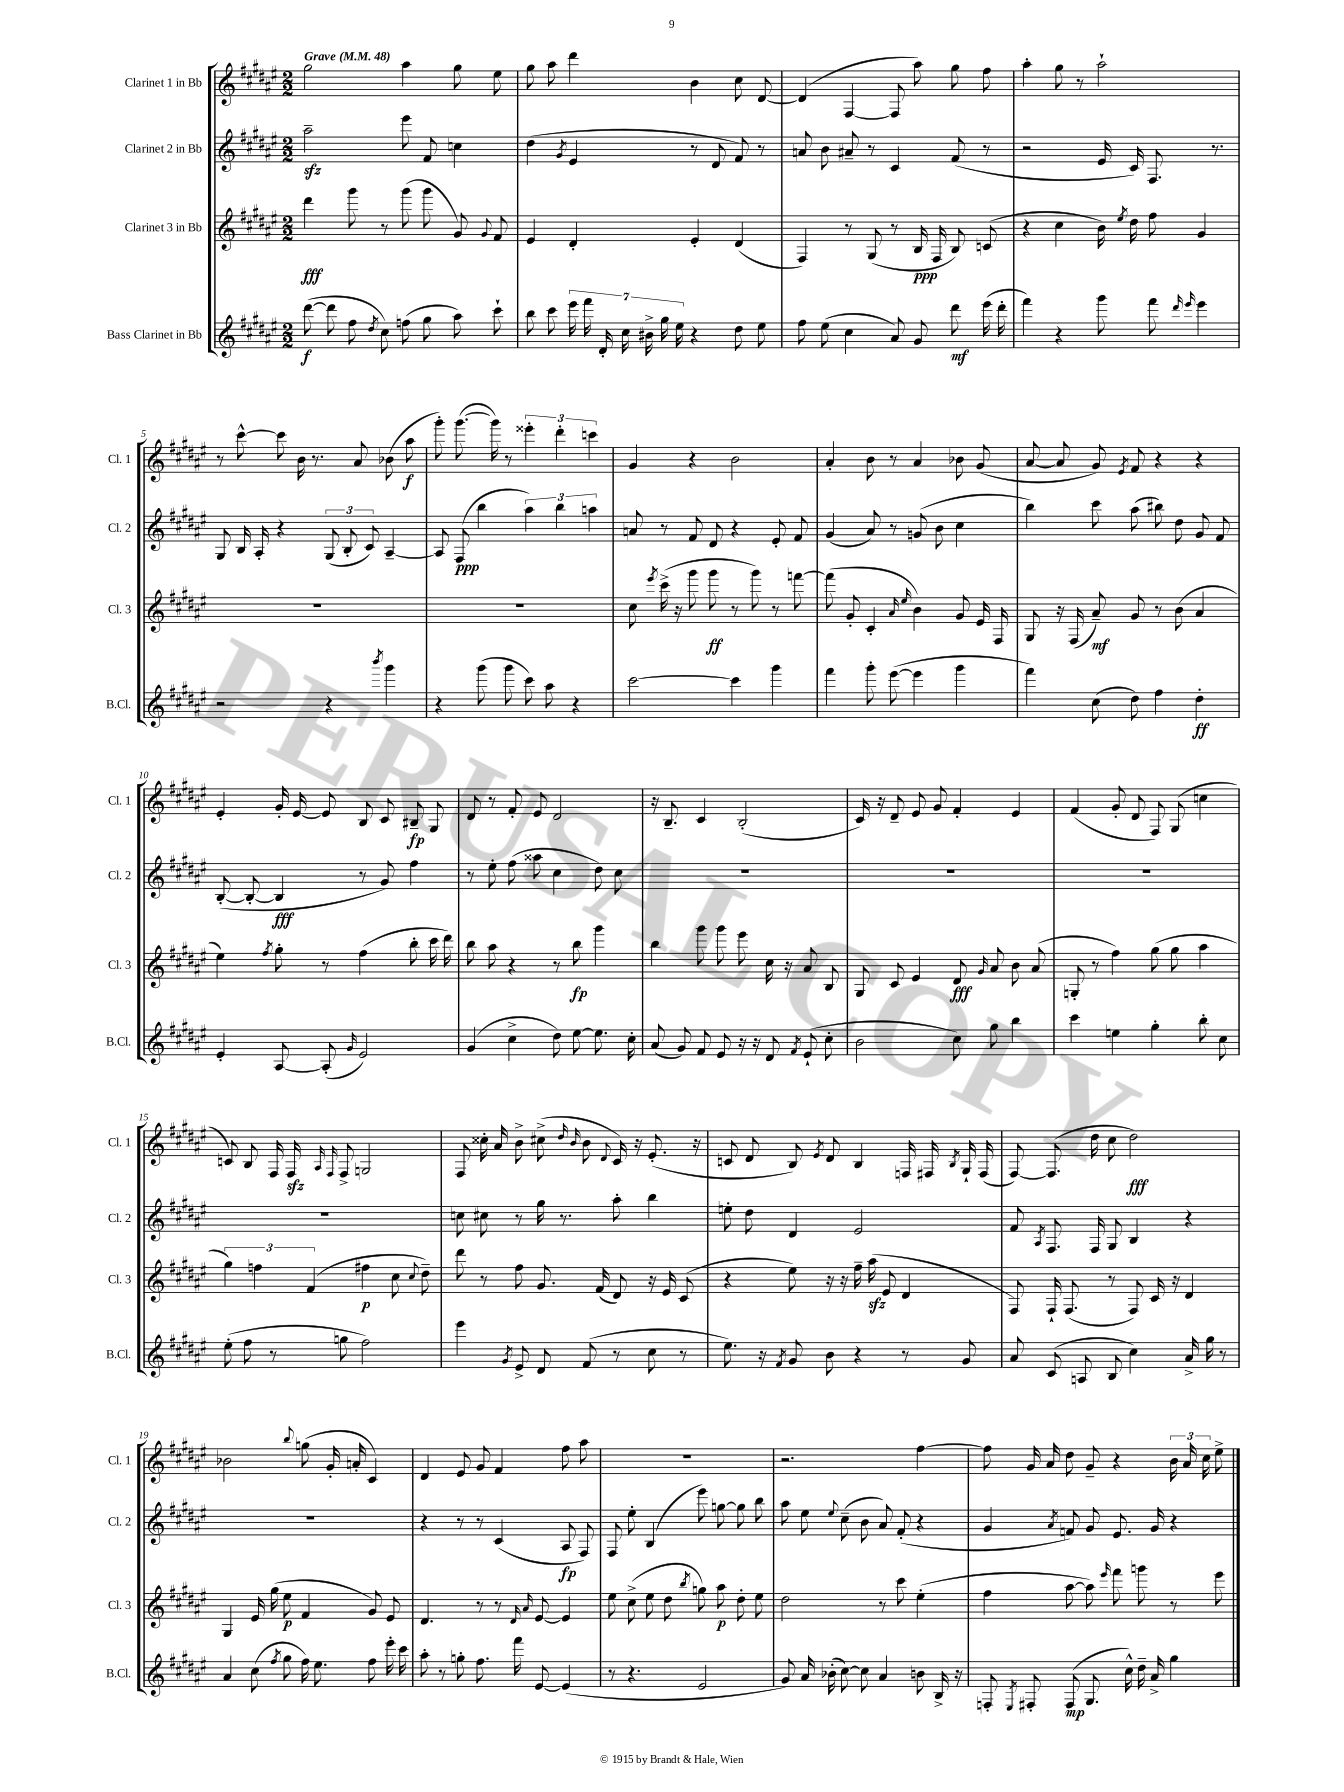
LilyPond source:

<<
\new StaffGroup <<
\new Staff = "s0" \with { instrumentName = "Clarinet 1 in Bb" shortInstrumentName = "Cl. 1" } {
    \clef treble \key fis \major \numericTimeSignature \time 2/2 \tempo "Grave" 4 = 48
    \autoBeamOff gis''2 ais''4 gis''8 eis''8 |
    gis''8 ais''8 dis'''4 b'4 cis''8 dis'8~ |
    dis'4( fis4~ fis8 ais''8) gis''8 fis''8 |
    ais''4-. gis''8 r8 ais''2-! |
    r8 cis'''8~-^ cis'''8 b'16 r8. ais'8 bes'8( ais''8\f |
    gis'''8-.) gis'''8.~( gis'''16) r8 \tuplet 3/2 { eisis'''4-. dis'''4-. c'''4 } |
    gis'4 r4 b'2 |
    ais'4-. b'8 r8 ais'4 bes'8 gis'8( |
    ais'8~ ais'8 gis'8) \acciaccatura { eis'8 } fis'8 r4 r4 |
    eis'4-. gis'16-. eis'16~ eis'8 b8 cis'8 bis8--\fp gis8 |
    dis'8 r8 fis'8-. eis'8 dis'2 |
    r16 b8.-- cis'4 b2-.( |
    cis'16) r16 dis'8-- eis'8 gis'8 fis'4-. eis'4 |
    fis'4( gis'8-. dis'8 fis8) gis8( c''4 |
    c'8) b8 fis16 fis16\sfz \grace { ais16 fis16 } fis8-> g2 |
    fis8 cisis''16-. ais'16 b'8-> cis''8->( \grace { dis''16 b'16 } b'8 \appoggiatura { dis'8 } cis'16) r16 eis'8.-.( r16 |
    c'8 dis'8 b8) \acciaccatura { eis'8 } dis'8 b4 f16 fis16 \acciaccatura { b8 } gis16-! fis16( |
    fis8~) fis8.( dis''16 cis''8 dis''2\fff) |
    bes'2 \appoggiatura { b''8 } g''8( gis'16-. a'16-. cis'4) |
    dis'4 eis'8 gis'8 fis'4 fis''8 ais''8 |
    R1 |
    r2. fis''4~ |
    fis''8 gis'16 ais'16 dis''8 gis'8-- r4 \tuplet 3/2 { b'16 ais'16 cis''16 } eis''8-> \bar "|." |
}
\new Staff = "s1" \with { instrumentName = "Clarinet 2 in Bb" shortInstrumentName = "Cl. 2" } {
    \clef treble \key fis \major \numericTimeSignature \time 2/2
    \autoBeamOff ais''2--\sfz eis'''8 fis'8 c''4 |
    dis''4( \acciaccatura { gis'8 } eis'4 r8 dis'8 fis'8) r8 |
    a'8 b'8 ais'8-- r8 cis'4 fis'8( r8 |
    r2 eis'16 cis'16) fis8. r8. |
    gis8 b16 ais16-. r4 \tuplet 3/2 { gis8( b8-. cis'8) } ais4~-- |
    ais8 fis8\ppp( b''4 \tuplet 3/2 { ais''4) b''4 a''4 } |
    a'8 r8 fis'8 dis'8 r4 eis'8-. fis'8 |
    gis'4( ais'8) r8 g'8( b'8 cis''4 |
    b''4) cis'''8 ais''8( bis''8) dis''8 gis'8 fis'8 |
    b8~-.( b8~-. b4\fff r8 gis'8) fis''4 |
    r8 eis''8-. fis''8( aisis''8 cis''4 dis''8) cis''8 |
    R1 |
    R1 |
    R1 |
    R1 |
    c''8 cis''8 r8 gis''16 r8. ais''8-. b''4 |
    e''8-. dis''8 dis'4 eis'2 |
    fis'8 \acciaccatura { ais8 } fis8. fis16 gis8 b4 r4 |
    R1 |
    r4 r8 r8 cis'4( ais8\fp fis8) |
    fis8 eis''8-. b4( eis'''8) g''8~ g''8 b''8 |
    ais''8 eis''8 \appoggiatura { eis''8 } cis''8--( b'8 ais'8) fis'8-.( r4 |
    gis'4 \acciaccatura { ais'8 } f'8) gis'8 eis'8. gis'16 r4 \bar "|." |
}
\new Staff = "s2" \with { instrumentName = "Clarinet 3 in Bb" shortInstrumentName = "Cl. 3" } {
    \clef treble \key fis \major \numericTimeSignature \time 2/2
    \autoBeamOff dis'''4\fff gis'''8 r8 gis'''8( gis'''8 gis'8) \appoggiatura { gis'8 } fis'8 |
    eis'4 dis'4-. eis'4-. dis'4( |
    fis4) r8 gis8( r8 b16\ppp fis16 b8) c'8( |
    r4 cis''4 b'16) \acciaccatura { eis''8 } dis''16 fis''8 gis'4 |
    R1 |
    R1 |
    cis''8 \acciaccatura { eis'''8 } cis'''16->( r16 gis'''8 gis'''8\ff r8 gis'''8) r8 f'''8~ |
    f'''8( gis'8-. cis'4-. \grace { ais'16 eis''16 } b'4) gis'8 eis'16 fis16 |
    gis8 r16 fis16( ais'8--\mf) gis'8 r8 b'8( ais'4 |
    eis''4) \acciaccatura { fis''8 } gis''8-. r8 fis''4( b''8-. cis'''16 dis'''16) |
    b''8 ais''8 r4 r8 b''8\fp gis'''4 |
    b''4 gis'''8 gis'''8 eis'''8 cis''16 r16 ais'8 b8 |
    gis8 cis'8 eis'4 dis'8\fff \grace { gis'16 } ais'8 b'8 ais'8( |
    g8-. r8 fis''4) gis''8( gis''8 ais''4 |
    \tuplet 3/2 { gis''4) f''4 fis'4( } fis''4\p cis''8 \appoggiatura { cis''8 } dis''8--) |
    dis'''8 r8 fis''8 gis'8. fis'16( dis'8) r16 eis'16 cis'8( |
    r4 eis''8) r16 r16 fis''16-- ais''16\sfz( eis'8 dis'4 |
    fis8) fis16-! fis8.( r8 fis8) cis'16 r16 dis'4 |
    gis4 eis'16 gis''16( eis''8\p fis'4 gis'8) eis'8 |
    dis'4. r8 r8 \grace { dis'16 ais'16 } eis'8~ eis'4 |
    eis''8 cis''8->( eis''8 dis''8 \acciaccatura { b''8 } g''8) ais''8\p dis''8-. eis''8 |
    dis''2 r8 cis'''8 eis''4-.( |
    fis''4 ais''8~ ais''8) \grace { eis'''16 } fis'''8 g'''8 r8 eis'''8 \bar "|." |
}
\new Staff = "s3" \with { instrumentName = "Bass Clarinet in Bb" shortInstrumentName = "B.Cl." } {
    \clef treble \key fis \major \numericTimeSignature \time 2/2
    \autoBeamOff dis'''8~\f( dis'''8 fis''8 \acciaccatura { dis''8 } cis''8) f''8( gis''8 ais''8) cis'''8-! |
    b''8 cis'''8 \tuplet 7/4 { eis'''16 fis'''16 dis'16-. cis''16 bis'16-> gis''16 eis''16 } r4 dis''8 eis''8 |
    fis''8 eis''8( cis''4 ais'8) gis'8 dis'''8\mf eis'''16( dis'''16-. |
    fis'''4) r4 gis'''8 fis'''8 \grace { dis'''16 eis'''16 } eis'''4 |
    r2 r4 \acciaccatura { b'''8 } gis'''4 |
    r4 gis'''8( gis'''8 cis'''8) ais''8 r4 |
    cis'''2~ cis'''4 gis'''4 |
    fis'''4 gis'''8-. eis'''8~( eis'''4 gis'''4 |
    fis'''4) cis''8( dis''8) fis''4 dis''4-.\ff |
    eis'4-. ais8~ ais8-.( \grace { gis'16 } eis'2) |
    gis'4( cis''4-> dis''8) eis''8~ eis''8. cis''16-. |
    ais'8( gis'8) fis'8 eis'8 r16 r16 dis'8 \acciaccatura { fis'8 } eis'8-!( cis''8-. |
    b'2 cis''8) gis''8 b''4 |
    cis'''4 e''4 gis''4-. b''8-. cis''8 |
    eis''8-.( fis''8 r8 g''8 fis''2) |
    eis'''4 \acciaccatura { gis'8 } eis'8-> dis'8 fis'8( r8 cis''8 r8 |
    eis''8.) r16 \acciaccatura { fis'8 } gis'8 b'8 r4 r8 gis'8 |
    ais'8 cis'8( a8 b8 cis''4) ais'16-> gis''16 r8 |
    ais'4 cis''8( \acciaccatura { fis''8 } gis''8 fis''16) eis''8. fis''8 eis'''16-. cis'''16 |
    ais''8-. r8 g''8-. fis''8. fis'''16 eis'8~ eis'4( |
    r8 r4. eis'2 |
    gis'8) ais'16 bes'16-.( cis''8~) cis''8 ais'4 b'8 b16-> r16 |
    f8-. \acciaccatura { eis8 } fis8-. fis8\mp( gis8. cis''16-^) dis''16-- ais'16-> gis''4 \bar "|." |
}
>>
>>
